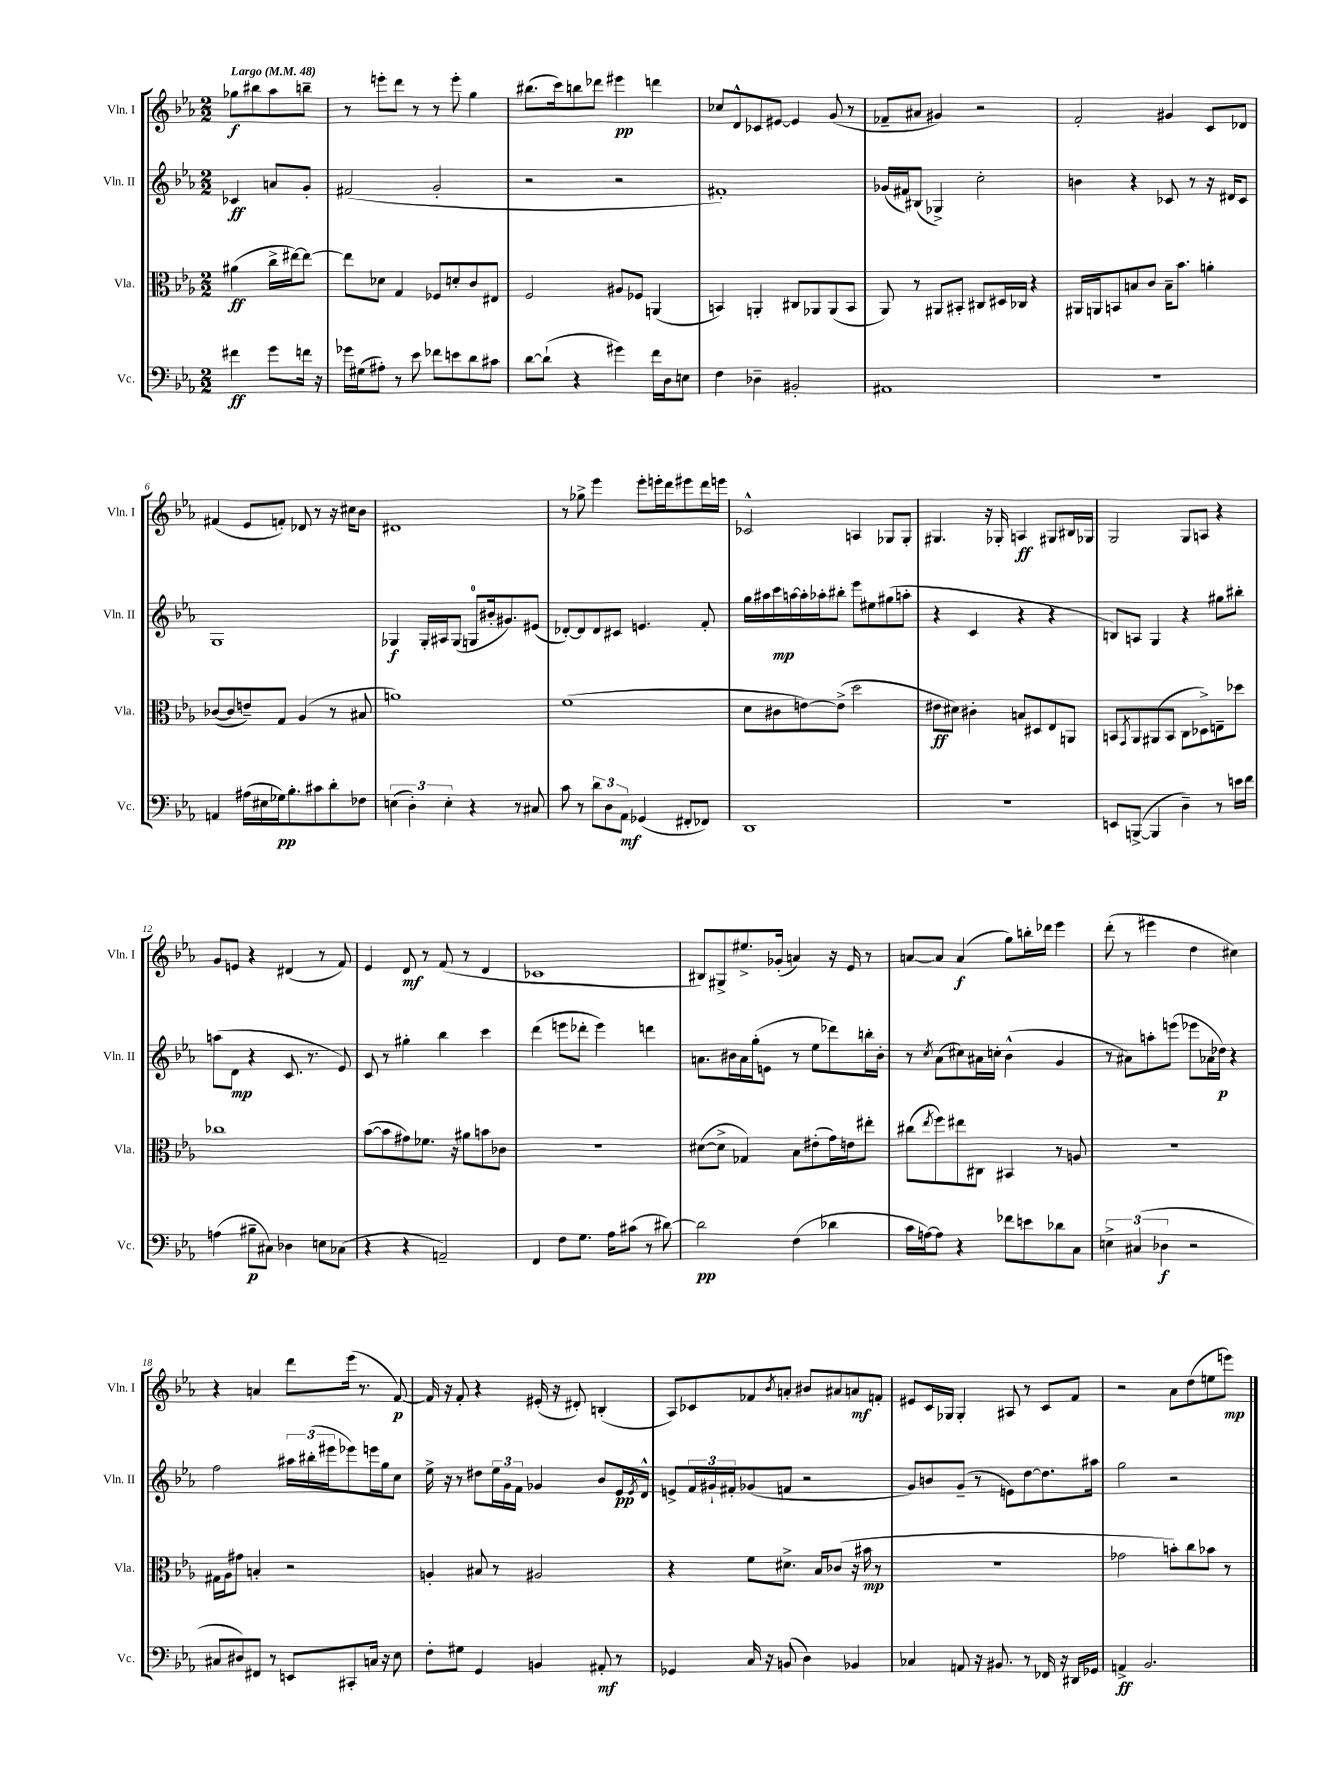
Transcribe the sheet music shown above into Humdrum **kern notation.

**kern	**kern	**kern	**kern
*staff4	*staff3	*staff2	*staff1
*clefF4	*clefC3	*clefG2	*clefG2
*k[b-e-a-]	*k[b-e-a-]	*k[b-e-a-]	*k[b-e-a-]
*M2/2	*M2/2	*M2/2	*M2/2
*MM48	*MM48	*MM48	*MM48
4f#\	(4a#\	4c-/	8gg-\L
.	.	.	8bb#\
8g\L	16cc^\LL	8a/L	8aa-\
.	[16ee#\J)	.	.
16f\Jk	8ee#\_J	8g'/J	8bb~\J
16r	.	.	.
=	=	=	=
16g-\LL	8ee#\]L	(2f#/	8r
(16G#\J	.	.	.
8A#'\J)	8d-\J	.	8eee'\L
8r	4G/	.	8ddd\J
8e-\	.	.	8r
8f-\L	8F-/L	2g'/	8r
8e\	8d'/	.	8eee'\
8d\	8c/	.	4gg\
8c#\J	8E#/J	.	.
=	=	=	=
[8d\L	2F/	2r	(8.bb#\L
(8d`\]J	.	.	.
.	.	.	16ccc\k)
4r	.	.	8bb\
.	.	.	8ddd-\J
4g#\)	8A#/L	2r	4eee#\
.	8F-/J	.	.
16f\LL	(4AA/	.	4ddd\
16D\J	.	.	.
8E\J	.	.	.
=	=	=	=
4F\	4BB/)	1f#')	8cc-/L
.	.	.	8d^^/
4D-~\	4AA'/	.	8c-/
.	.	.	[8e#/J
2BB#'/	8C#/L	.	4e#/]
.	8AA-/	.	.
.	(8AA-/	.	(8g/
.	8BB/J	.	8r
=	=	=	=
1AA#	8AA-/)	(16g-/LL	8f-~/L
.	.	16f#/J)	.
.	8r	(8B#/J	8a#/J
.	8AA#/L	4G-^/)	4g#/)
.	8BB#'/J	.	.
.	8C#/L	2cc'\	2r
.	16D#/L	.	.
.	16C-/JJ	.	.
.	4r	.	.
=	=	=	=
1r	16AA#/LL	4b\	2f'/
.	16AA/J	.	.
.	8BB/	.	.
.	8B/	4r	.
.	8c/J	.	.
.	16B~\LK	8c-/	4g#/
.	8.b-\J	.	.
.	.	8r	.
.	4a'\	16r	8c/L
.	.	16d#/LK	.
.	.	8c-/J	8d-/J
=	=	=	=
4AA/	([8c-/L	1G	(4f#/
.	8c-/]	.	.
(16A#\LL	8e~/)	.	8e-/L
16E#\	.	.	.
16G-\J)	8G/J	.	8f'/J)
8.B-'\	.	.	.
.	(4A-/	.	8d-/
8c#\	.	.	8r
8d'\	8r	.	16r
.	.	.	16cc#\LK
8F-\J	8B#/	.	8b-\J
=	=	=	=
(6E\	1a)	4G-/	1d#
6D'\)	.	.	.
.	.	16G-'/LL	.
.	.	16A#/J	.
6E'\	.	.	.
.	.	(8G-/J	.
4r	.	8G/L	.
.	.	16b#'/k	.
.	.	8.g#/)	.
8r	.	.	.
8C#/	.	(8e#/J	.
=	=	=	=
8c\	(1f	[8d-'/L)	8r
8r	.	8d-/]	8gg-^\
12d\L	.	8d-/	4eee-\
12D\	.	.	.
.	.	8c#/J	.
12AA-\J	.	.	.
(4GG-/	.	4.e/	8eee-'\L
.	.	.	16eee'\L
.	.	.	16ddd\J
8FF#'/L	.	.	8eee#\
8FF-/J)	.	8f'/	16ddd\L
.	.	.	16eee\JJ
=	=	=	=
1DD	8d\L	16gg\LL	2c-^^/
.	.	16aa#\	.
.	8c#\	16ccc\	.
.	.	[16aa\	.
.	[8e\)	16aa'\]	.
.	.	16aa-'\J	.
.	(8e^\]J	8bb#'\J	.
.	2dd\	8eee-\L	4A/
.	.	8ee#\	.
.	.	(8gg#\	8G-/L
.	.	8aa'\J	8G-'/J
=	=	=	=
1r	8e#\L	4r	4.G#/
.	8d#\J)	.	.
.	4c#'\	4c/	.
.	.	.	16r
.	.	.	16G-'/
.	8B/L	4r	4A/
.	8D#/	.	.
.	8E-/	4r	8G#/L
.	8AA/J	.	16B#/L
.	.	.	16G-/JJ
=	=	=	=
8EE/L	8BB/L	8B/L)	2G/
.	8qGG/	.	.
([8BBB^/J	8AA-/	8A/J	.
4BBB/]	(8AA#/	4G/	.
.	8BB/J	.	.
4D~\)	8C\L	4r	8G/L
.	8D-^\)	.	8A/J
8r	8E~\	8gg#\L	4r
16e\LL	8dd-\J	8bb#'\J	.
16f\JJ	.	.	.
=	=	=	=
(4A\	1cc-	(8aa\L	8g/L
.	.	8d\J	8e/J
8B#~\L	.	4r	4r
8C#\J)	.	.	.
4D-\	.	8.c/	(4d#/
.	.	8.r	.
8E\L	.	.	8r
(8C-\J	.	8e-/)	8f/)
=	=	=	=
4r	([8b-\L	8c/	4e-/
.	8b-\]	8r	.
4r	8g#\)	4gg#'\	8d/
.	8.f-\J	.	8r
2AA~/)	.	4bb-\	(8f/
.	16r	.	.
.	8a#\L	.	8r
.	8b\	4ccc\	4d/
.	8c-\J	.	.
=	=	=	=
4FF/	1r	(4ddd\	1c-
8F\L	.	8eee\L	.
8.G\J	.	8ddd-'\J	.
.	.	4eee\)	.
16A-\LK	.	.	.
(8c#\J	.	.	.
8r	.	4ddd\	.
[8d#\)	.	.	.
=	=	=	=
2d#\]	([8d#\L	8.a\L	8B#/L)
.	8d#^\]J	.	8G#^/
.	.	16b#\L	.
.	4G-/)	16a\	8.ee#^/
.	.	(16gg'\J	.
.	.	8e\J	.
.	.	.	(16g-'/Jk
(4F\	8B-\L	8r	4a/)
.	(8e#'\	8ee-\L	.
4d-\	16g\L)	8ddd-\)	16r
.	16e\J	.	16e-/
.	8ee#'\J	16bb'\L	8r
.	.	16b#'\JJ	.
=	=	=	=
16c\LL	(8cc#\L	8r	[8a/L
[16A\J)	.	.	.
.	8qee-/	8qcc/	.
8A\]J	8ff\)	(8a-\L	8a/]J
4r	8ee#\	8cc#\)	(4a/
.	8C#\J	16a#\L	.
.	.	16cc'\JJ	.
8f-\L	4BB#/	(4b-^^\	8gg\L)
8e\	.	.	16bb'\L
.	.	.	16ddd-\JJ
8d-\	8r	4g/	4eee-\
8C\J	8A/	.	.
=	=	=	=
6E^\	1r	8r	(8ddd'\
.	.	8a#\L)	8r
(6C#/	.	.	.
.	.	8aa'\	4eee#\
6D-\	.	.	.
.	.	(8eee\J	.
2r	.	8eee-\L	4dd\
.	.	16a-\L	.
.	.	16dd-\JJ)	.
.	.	4r	4cc#\)
=	=	=	=
8C#/L	16G#\LL	2ff\	4r
.	16A-\J	.	.
8D#/)	8g#\J	.	.
8FF#/J	4B'/	.	4a/
8r	.	.	.
8EE/L	2r	24aa#\LL	8ddd\L
.	.	(24bb#'\	.
.	.	24eee#\J	.
8CC#'/	.	8eee-\)	(16eee-\Jk
.	.	.	8.r
16C/Jk	.	16eee\L	.
16r	.	16gg\J	.
8E-\	.	8cc\J	[8f/)
=	=	=	=
8F'\L	4A'/	16ee-^\	16f/]
.	.	16r	16r
8G#\J	.	8r	8f'/
4GG/	8B#/	8dd#\L	4r
.	8r	24ee-\L	.
.	.	24g\	.
.	.	24f\JJ	.
4BB/	2A#/	4g-/	(16e#'/
.	.	.	16r
.	.	.	8d#'/)
8AA#'/	.	8b-/L	(4B'/
8r	.	16e-/L	.
.	.	8qe-/	.
.	.	16d^^/JJ	.
=	=	=	=
4GG-/	4r	8e^/L	8A-/L)
.	.	24f/L	8c-/
.	.	24g#`/	.
.	.	24f#'/J	.
16C/	8f\L	(8g-/	8f-/
16r	.	.	.
.	.	.	8qb-/
(8BB/	8.d#^\J	8f/J	8a'/J
4D\)	.	2r	8b#/L
.	16B-/LK	.	.
.	(8c-/J	.	8a#/
4BB-/	16r	.	8a/
.	16b#\	.	.
.	8r	.	8f'/J
=	=	=	=
4C-/	1r	8g/L)	8e#/L
.	.	8b/	16c/L
.	.	.	16G-/JJ
8AA/	.	(8g~/J	4G-'/
16r	.	8r	.
8.BB#/	.	.	.
.	.	8e\L)	8A#/
8r	.	[8dd\	8r
16FF-/	.	8.dd\]	8c/L
16r	.	.	.
16DD#/LL	.	.	8f/J
16GG-/JJ	.	16aa#\Jk	.
=	=	=	=
4AA^/	2g-\	2gg\	2r
2.BB-/	.	.	.
.	8b'\L)	2r	8a-\L
.	8cc\	.	(8dd\
.	8b-\J	.	8ee\
.	8r	.	8eee\J)
==	==	==	==
*-	*-	*-	*-
